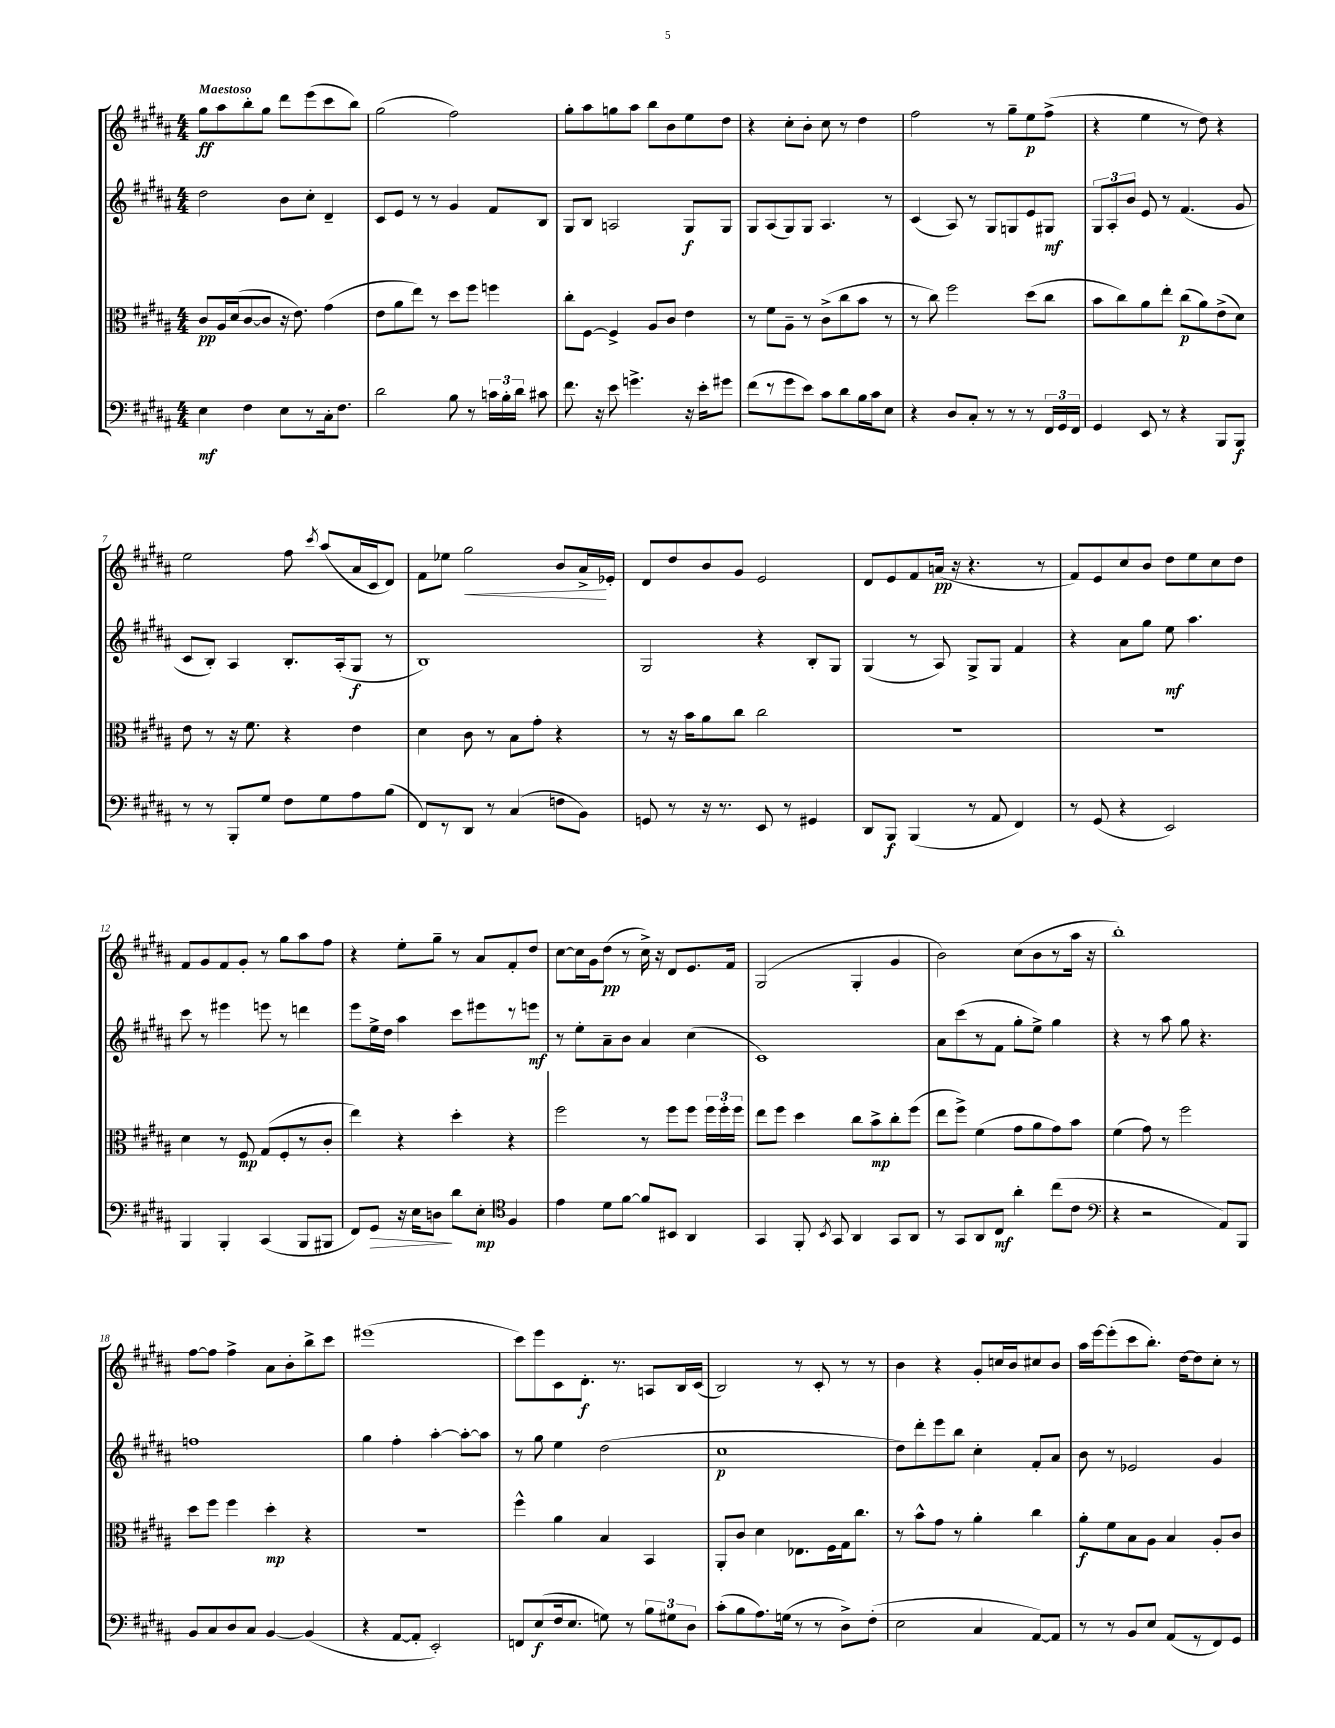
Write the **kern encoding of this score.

**kern	**kern	**kern	**kern
*staff4	*staff3	*staff2	*staff1
*clefF4	*clefC3	*clefG2	*clefG2
*k[f#c#g#d#a#]	*k[f#c#g#d#a#]	*k[f#c#g#d#a#]	*k[f#c#g#d#a#]
*M4/4	*M4/4	*M4/4	*M4/4
4E	8c#	2dd#	8gg#
.	16A#	.	8aa#
.	(16d#	.	.
4F#	[8c#	.	8bb'
.	8c#]	.	8gg#
8E	16r	8b	8ddd#
.	8.e)	.	.
8r	.	8cc#'	(8eee
16C#'	(4g#	4d#~	8ccc#
8.F#	.	.	.
.	.	.	8bb)
=	=	=	=
2d#	8e	8c#	(2gg#
.	8a#	8e	.
.	8ee)	8r	.
.	8r	8r	.
8B	8dd#	4g#	2ff#)
8r	8ff#	.	.
24c	4ff	8f#	.
24B'	.	.	.
24d#	.	.	.
8c#	.	8B	.
=	=	=	=
8.f#	8cc#'	8G#	8gg#'
.	[8F#	8B	8aa#
16r	.	.	.
8e	4F#^]	2A	8gg
4.g^	.	.	8aa#
.	8A#	.	8bb
.	8c#	.	8b
16r	4e	8G#	8ee
16e'	.	.	.
8g#	.	8G#	8dd#
=	=	=	=
(8f#	8r	8G#	4r
8r	8f#	(8A#	.
8g#	8A#~	8G#)	8cc#'
8e)	8r	8G#	8b'
8c#	(8c#^	4.A#	8cc#
8d#	8cc#	.	8r
16B	8b	.	4dd#
16c#	.	.	.
8E	8r	8r	.
=	=	=	=
4r	8r	(4c#	2ff#
.	8cc#)	.	.
8D#	2ff#	8A#)	.
8C#'	.	8r	.
8r	.	8G#	8r
8r	.	8G	8gg#~
8r	(8dd#	8e	8ee
24FF#	8cc#	8G#	(8ff#^
24GG#	.	.	.
24FF#	.	.	.
=	=	=	=
4GG#	8b	12G#	4r
.	.	12A#'	.
.	8cc#)	.	.
.	.	12b	.
8EE	8a#	8e	4ee
8r	8ee'	8r	.
4r	(8cc#	(4.f#	8r
.	8a#)	.	8dd#)
8BBB	(8e^	.	4r
8BBB	8d#)	8g#	.
=	=	=	=
8r	8e	8c#	2ee
8r	8r	8B')	.
8BBB'	16r	4A#	.
.	8.f#	.	.
8G#	.	.	.
8F#	4r	8.B'	8ff#
.	.	.	8qccc#
8G#	.	.	(8aa#
.	.	(16A#'	.
8A#	4e	8G#	16a#
.	.	.	16c#
(8B	.	8r	8d#)
=	=	=	=
8FF#)	4d#	1B)	8f#
8r	.	.	8ee-
8DD#	8c#	.	2gg#
8r	8r	.	.
(4C#	8B	.	.
.	8g#'	.	.
8F	4r	.	8b
8BB)	.	.	16a#^
.	.	.	16e-'
=	=	=	=
8GG	8r	2G#	8d#
8r	16r	.	8dd#
.	16b	.	.
16r	8a#	.	8b
8.r	.	.	.
.	8cc#	.	8g#
8EE	2cc#	4r	2e
8r	.	.	.
4GG#	.	8B'	.
.	.	8G#	.
=	=	=	=
8DD#	1r	(4G#	8d#
8BBB	.	.	8e
(4BBB	.	8r	8f#
.	.	8A#)	(16a
.	.	.	16r
8r	.	8G#^	4.r
8AA#	.	8G#	.
4FF#)	.	4f#	.
.	.	.	8r
=	=	=	=
8r	1r	4r	8f#)
(8GG#	.	.	8e
4r	.	8a#	8cc#
.	.	8gg#	8b
2EE)	.	8ee	8dd#
.	.	4.aa#	8ee
.	.	.	8cc#
.	.	.	8dd#
=	=	=	=
4BBB	4d#	8ccc#	8f#
.	.	8r	8g#
4BBB'	8r	4eee#	8f#
.	8F#	.	8g#'
(4CC#	(8G#	8eee	8r
.	8F#'	8r	8gg#
8BBB	8r	4ddd	8aa#
8BBB#	8c#'	.	8ff#
=	=	=	=
8FF#)	4ee)	8eee	4r
8GG#	.	16ee^	.
.	.	16dd#	.
16r	4r	4aa#	8ee'
16E	.	.	.
8D	.	.	8gg#~
8d#	4dd#'	8ccc#	8r
8E'	.	8eee#	8a#
*clefC4	*	*	*
4F#	4r	8r	8f#'
.	.	8eee	8dd#
=	=	=	=
4e	2ff#	8r	[8cc#
.	.	8ee'	16cc#]
.	.	.	16g#
8d#	.	8a#~	(8dd#
[8f#	.	8b	8r
8f#]	8r	4a#	16cc#^)
.	.	.	16r
8BB#	8ff#	.	8d#
4AA#	8ff#	(4cc#	8.e
.	24ff#	.	.
.	24ff#'	.	.
.	.	.	16f#
.	24ff#	.	.
=	=	=	=
4GG#	8ee	1c#)	(2G#
.	8ff#	.	.
8FF#'	4dd#	.	.
8qBB	.	.	.
8GG#	.	.	.
4AA#	8cc#	.	4G#'
.	8b^	.	.
8GG#	8cc#'	.	4g#
8AA#	(8ff#	.	.
=	=	=	=
8r	8ee	8a#	2b)
8GG#	8ff#^)	(8ccc#	.
8AA#	(4f#	8r	.
8C#	.	8f#	.
4a#'	8g#	8gg#'	(8cc#
.	8a#	8ee^)	8b
(8cc#	8g#)	4gg#	8r
8c#	8b	.	16aa#
.	.	.	16r
=	=	=	=
*clefF4	*	*	*
4r	(4f#	4r	1bb')
2r	8g#)	8r	.
.	8r	8aa#	.
.	2ff#	8gg#	.
.	.	4.r	.
8AA#)	.	.	.
8BBB	.	.	.
=	=	=	=
8BB	8dd#	1ff	[8ff#
8C#	8ff#	.	8ff#]
8D#	4ff#	.	4ff#^
8C#	.	.	.
[4BB	4dd#'	.	8a#
.	.	.	8b'
(4BB]	4r	.	8bb^
.	.	.	8ccc#
=	=	=	=
4r	1r	4gg#	(1eee#
[8AA#	.	4ff#'	.
8AA#']	.	.	.
2EE')	.	[4aa#'	.
.	.	8aa#'_	.
.	.	8aa#]	.
=	=	=	=
8FF	4ff#^^	8r	8ccc#)
(8E	.	8gg#	8eee
16F#	4a#	4ee	8c#
8.E	.	.	.
.	.	.	8.d#'
8G)	4B	(2dd#	.
.	.	.	8.r
8r	.	.	.
12B	4BB	.	8A
12G#	.	.	.
.	.	.	16B
12D#	.	.	.
.	.	.	(16c#
=	=	=	=
(8c#'	8AA#'	1cc#	2B)
8B	8c#	.	.
8.A#)	4d#	.	.
(16G	.	.	.
8r	8.E-	.	8r
8r	.	.	8c#'
.	16F#	.	.
8D#^)	16G#	.	8r
.	8.cc#	.	.
(8F#'	.	.	8r
=	=	=	=
2E	8r	8dd#)	4b
.	8b^^	8ddd#'	.
.	8g#	8eee	4r
.	8r	8bb	.
4C#	4a#'	4cc#'	8g#'
.	.	.	16cc
.	.	.	16b
[8AA#)	4cc#	8f#'	8cc#
8AA#]	.	8a#	8b
=	=	=	=
8r	8a#'	8b	16aa#
.	.	.	[16eee
8r	8f#	8r	(8eee']
8BB	8B	2e-	8ccc#
8E	8A#	.	8.bb')
(8AA#	4B	.	.
.	.	.	[16dd#
8r	.	.	8dd#]
8FF#)	8A#'	4g#	8cc#'
8GG#	8c#	.	8r
==	==	==	==
*-	*-	*-	*-
